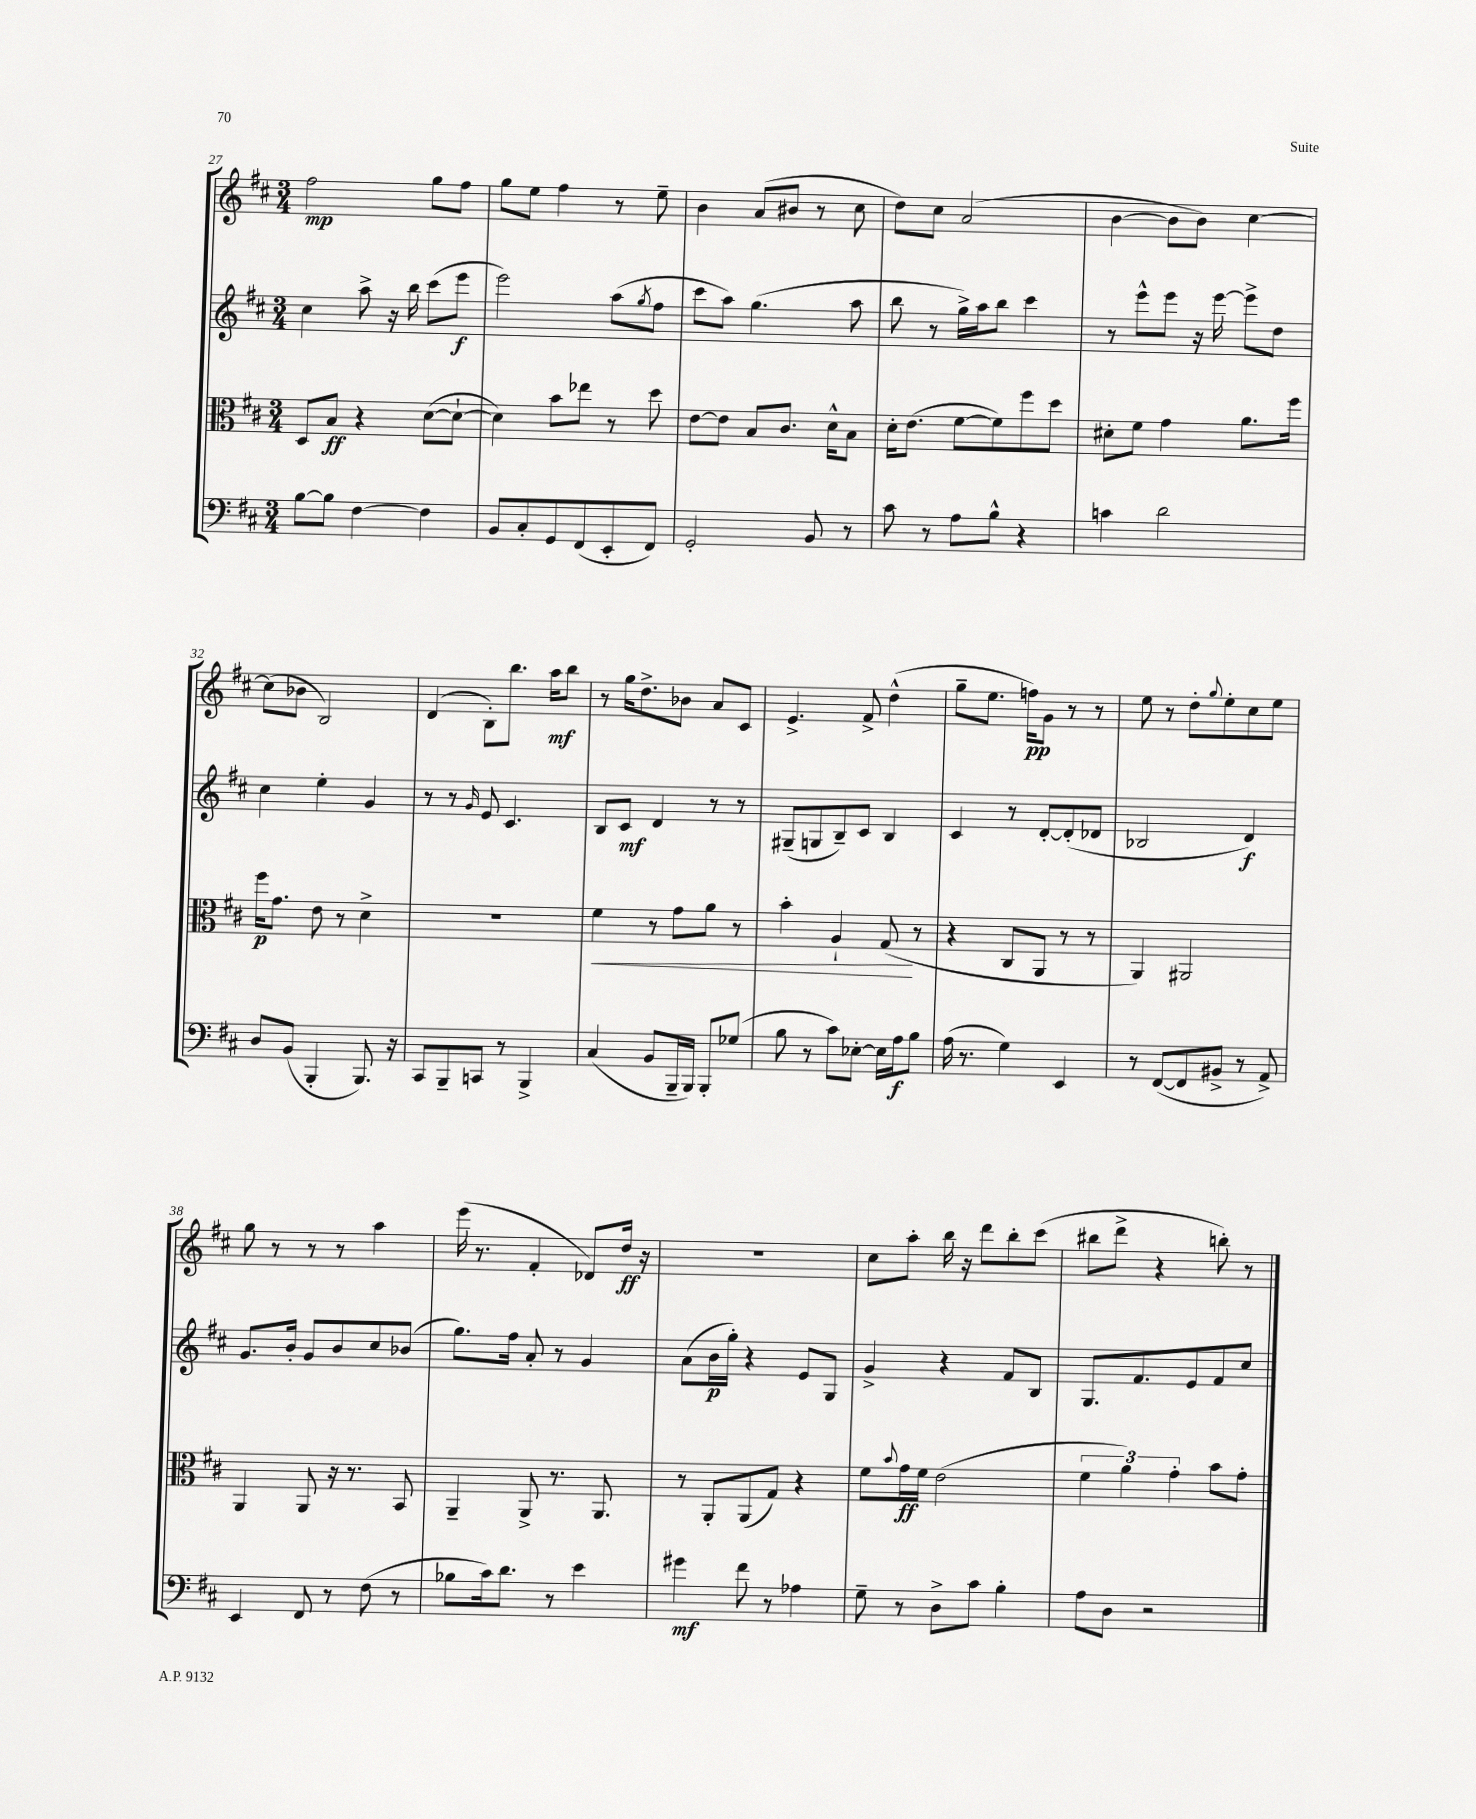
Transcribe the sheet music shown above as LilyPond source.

<<
\new StaffGroup <<
\new Staff = "s0" {
    \clef treble \key d \major \numericTimeSignature \time 3/4
    fis''2\mp g''8 fis''8 |
    g''8 e''8 fis''4 r8 e''8-- |
    b'4 a'8( bis'8 r8 cis''8 |
    d''8) cis''8 a'2( |
    b'4~ b'8 b'8) cis''4~ |
    cis''8( bes'8 b2) |
    d'4( b8-.) b''8. a''16\mf b''8 |
    r8 g''16 d''8.-> bes'8 a'8 cis'8 |
    e'4.-> fis'8-> d''4-^( |
    g''8-- e''8. f''16\pp) g'8 r8 r8 |
    e''8 r8 d''8-. \appoggiatura { g''8 } e''8-. cis''8 e''8 |
    g''8 r8 r8 r8 a''4 |
    e'''16( r8. fis'4-. des'8) d''16\ff r16 |
    R2. |
    cis''8 a''8-. b''16 r16 d'''8 b''8-. cis'''8( |
    bis''8 d'''8-> r4 b''8-.) r8 \bar "|." |
}
\new Staff = "s1" {
    \clef treble \key d \major \numericTimeSignature \time 3/4
    cis''4 a''8-> r16 b''16 cis'''8( e'''8\f |
    e'''2) a''8( \acciaccatura { g''8 } fis''8 |
    cis'''8 a''8) g''4.( a''8 |
    b''8 r8 g''16->) a''16 b''8 cis'''4 |
    r8 e'''8-^ e'''8 r16 e'''16~ e'''8-> d''8 |
    cis''4 e''4-. g'4 |
    r8 r8 \grace { g'16 } e'8 cis'4. |
    b8 cis'8\mf d'4 r8 r8 |
    gis8--( g8 b8--) cis'8 b4 |
    cis'4 r8 d'8~-. d'8-.( des'8 |
    bes2 d'4\f) |
    g'8. b'16-. g'8 b'8 cis''8 bes'8( |
    g''8.) fis''16 a'8-. r8 g'4 |
    a'8( b'16\p g''16-.) r4 e'8 g8 |
    g'4-> r4 fis'8 b8 |
    g8. fis'8. e'8 fis'8 cis''8 \bar "|." |
}
\new Staff = "s2" {
    \clef alto \key d \major \numericTimeSignature \time 3/4
    d8 b8\ff r4 d'8~( d'8~-! |
    d'4) b'8 ees''8 r8 d''8 |
    e'8~ e'8 b8 cis'8. d'16-^ b8 |
    d'16-. e'8.( fis'8~ fis'8) fis''8 d''8 |
    dis'8-. fis'8 g'4 a'8. fis''16 |
    fis''16\p g'8. e'8 r8 d'4-> |
    r2. |
    fis'4\< r8 g'8 a'8 r8 |
    b'4-. a4-! g8\!( r8 |
    r4 cis8 a,8 r8 r8 |
    a,4) ais,2 |
    a,4 a,8 r16 r8. b,8 |
    a,4-- a,8-> r8. a,8. |
    r8 a,8-. a,8( g8) r4 |
    fis'8 \appoggiatura { b'8 } g'16\ff fis'16 e'2( |
    \tuplet 3/2 { fis'4 a'4) g'4-. } b'8 g'8-. \bar "|." |
}
\new Staff = "s3" {
    \clef bass \key d \major \numericTimeSignature \time 3/4
    b8~ b8 fis4~ fis4 |
    b,8 cis8-. g,8 fis,8( e,8-. fis,8) |
    g,2-. b,8 r8 |
    cis'8 r8 a8 b8-^ r4 |
    c'4 d'2 |
    d8 b,8( b,,4-. b,,8.) r16 |
    cis,8 b,,8-- c,8 r8 b,,4-> |
    cis4( b,8 b,,16-- b,,16) b,,8-. ges8( |
    b8 r8 cis'8) ees8~-. ees16 a16\f b8 |
    a16( r8. g4) e,4 |
    r8 fis,8~( fis,8 bis,8-> r8 a,8->) |
    e,4 fis,8 r8 fis8( r8 |
    bes8 cis'16) d'8. r8 e'4 |
    gis'4\mf fis'8 r8 aes4 |
    g8-- r8 d8-> cis'8 b4-. |
    a8 d8 r2 \bar "|." |
}
>>
>>
\layout { \context { \Score currentBarNumber = #27 } }
